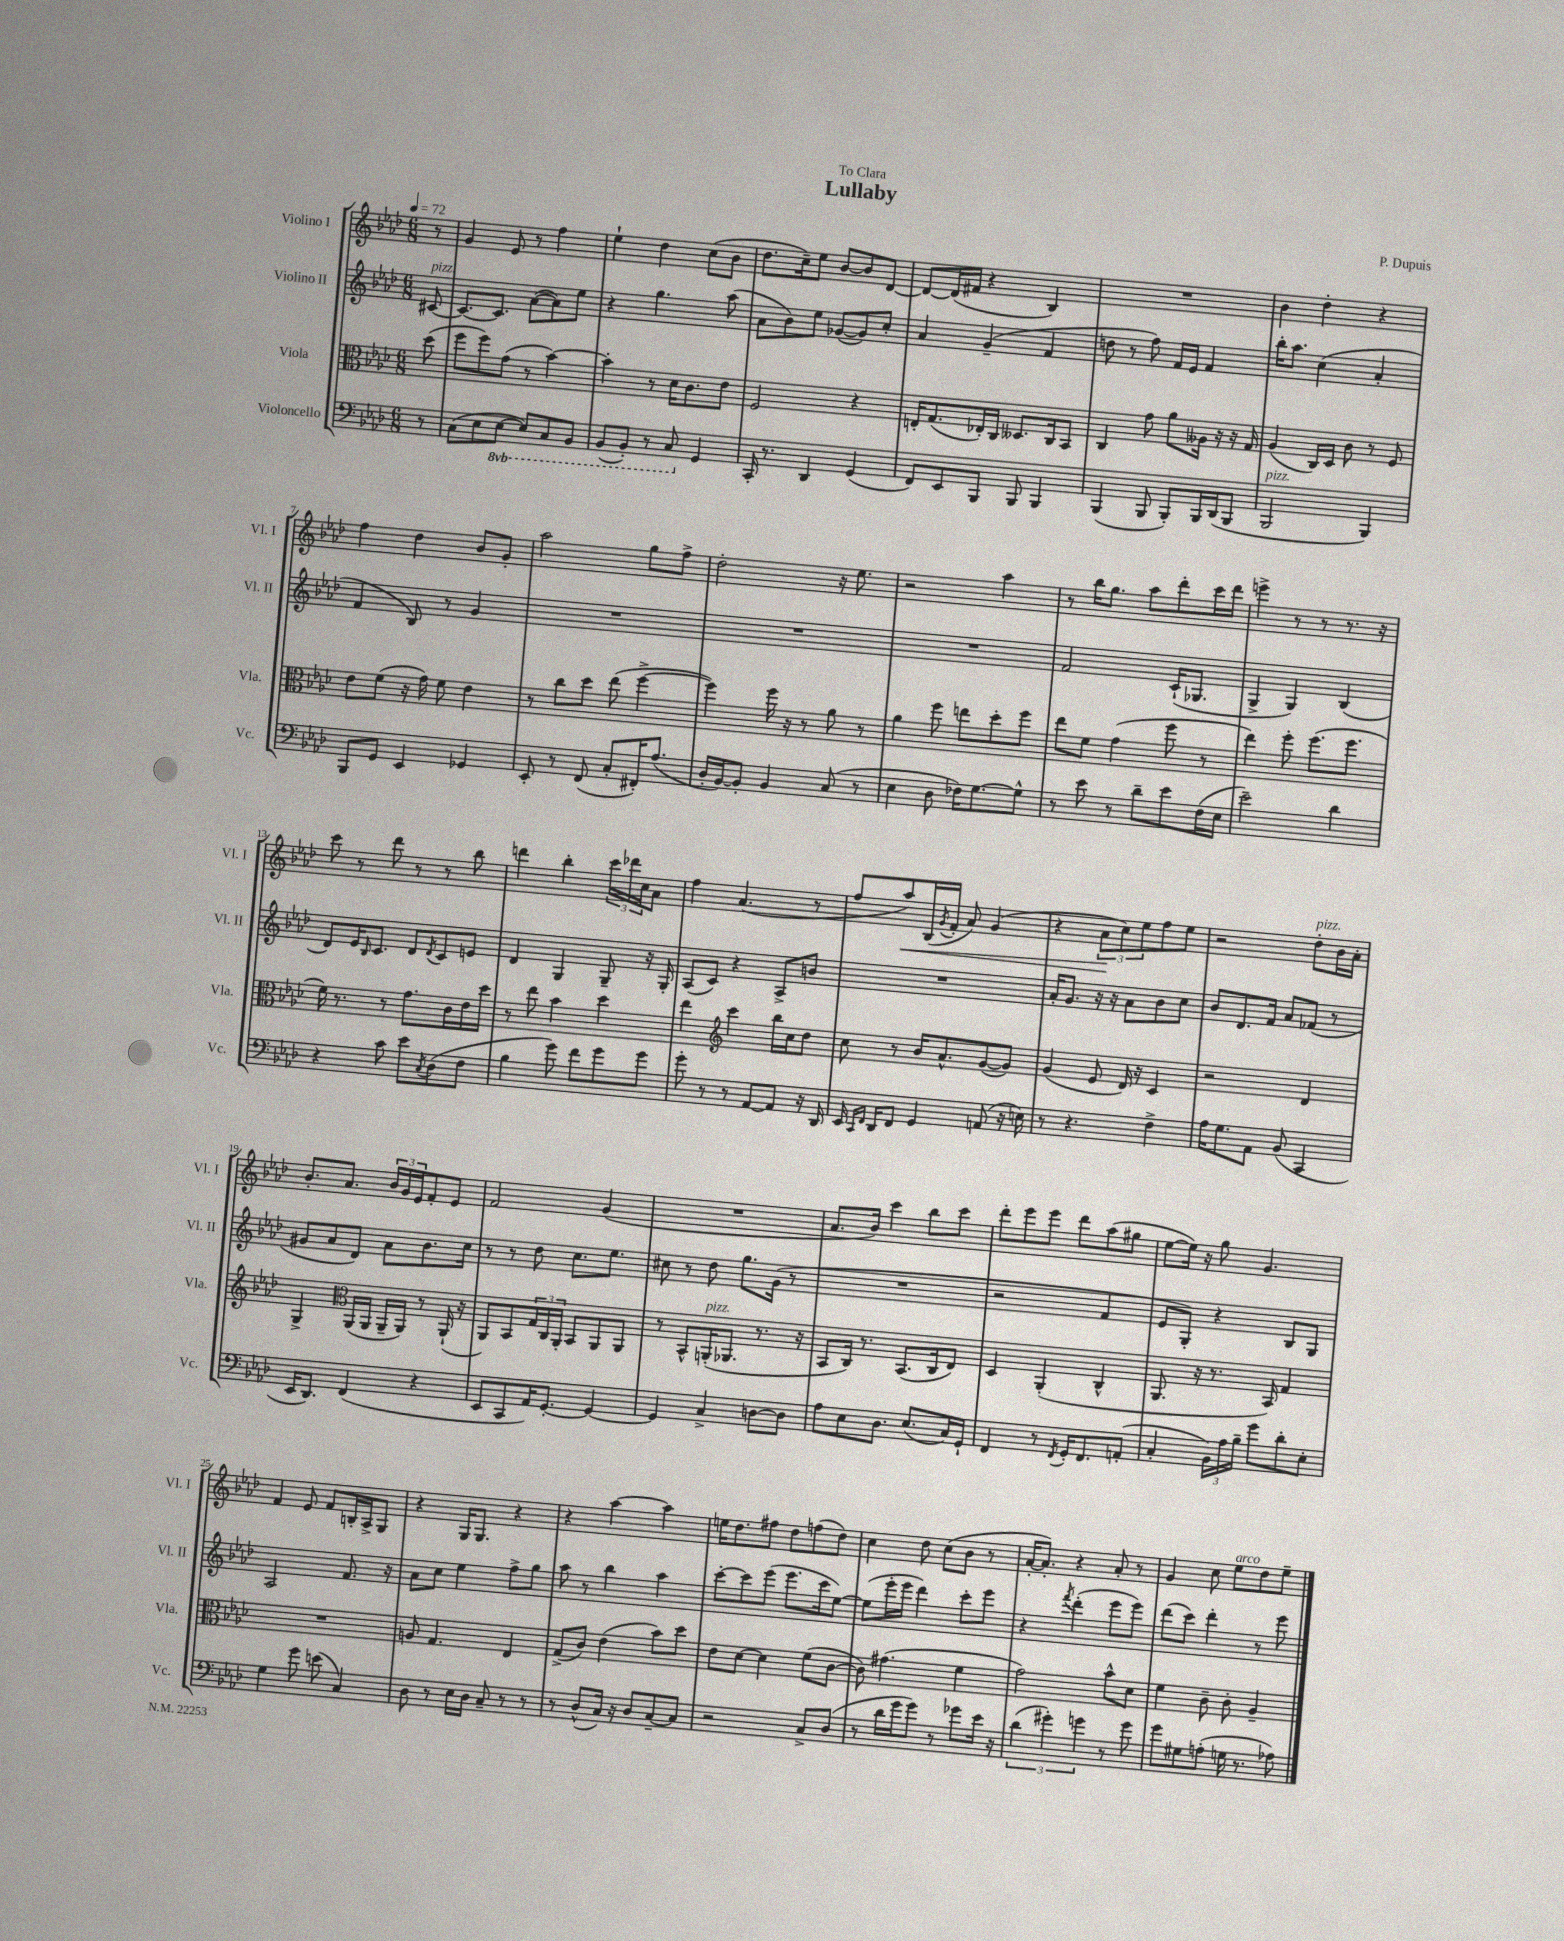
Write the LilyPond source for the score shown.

\header { title = "Lullaby" composer = "P. Dupuis" dedication = "To Clara" }
<<
\new StaffGroup <<
\new Staff = "s0" \with { instrumentName = "Violino I" shortInstrumentName = "Vl. I" } {
    \clef treble \key aes \major \numericTimeSignature \time 6/8 \partial 8 \tempo 4 = 72
    r8 |
    g'4 ees'8 r8 f''4 |
    ees''4-! des''4 c''8( bes'8 |
    des''8. c''16--) ees''8 bes'8~ bes'8 des'8~ |
    des'8~ des'16( fis'16 r4 bes4) |
    R2. |
    bes'4 des''4-. r4 |
    f''4 des''4 bes'8 g'8-. |
    aes''2 g''8 f''8-> |
    des''2-. r16 ees''8. |
    r2 aes''4 |
    r8 bes''16 g''8. aes''8 des'''8-. c'''16 des'''16 |
    e'''4-> r8 r8 r8. r16 |
    c'''8 r8 des'''8 r8 r8 bes''8 |
    d'''4 bes''4-. \tuplet 3/2 { c'''16 des'''16 c''16 } aes'8 |
    f''4 aes'4.( r8 |
    f''8 aes''8\<) bes16( \acciaccatura { g'8 } f'16-. aes'8) g'4( |
    r4 \tuplet 3/2 { aes'8\! c''8) ees''8 } f''8 ees''8 |
    r2 des''8-.^\markup { \italic "pizz." } bes'16 aes'16-. |
    bes'8.-. aes'8. \tuplet 3/2 { bes'16 g'16 ees'16 } f'8-. ees'8 |
    f'2 g'4( |
    R2. |
    aes'8. bes'16) c'''4 bes''8 c'''8 |
    des'''8-. ees'''8 ees'''8 des'''8 aes''8( gis''8 |
    ees''8~ ees''16) r16 g''8 g'4. |
    f'4 ees'8 f'8 b16-. aes16-> g8 |
    r4 g16 g8. r4 |
    r4 aes''4~ aes''4 |
    e''16 des''8. fis''8 des''8 f''8( des''8) |
    c''4 des''8 c''8( bes'8 r8 |
    aes'16~-. aes'8.-.) r4 aes'8-. r8 |
    g'4 c''8 ees''8^\markup { \italic "arco" } des''8 ees''8-- \bar "|." |
}
\new Staff = "s1" \with { instrumentName = "Violino II" shortInstrumentName = "Vl. II" } {
    \clef treble \key aes \major \numericTimeSignature \time 6/8 \partial 8
    cis'8~^\markup { \italic "pizz." } |
    cis'8.~ cis'8. aes'8~( aes'8) ees''8 |
    r4 g''4. aes''8( |
    aes'8 bes'8) ees''8 ges'8~( ges'8) c''8-. |
    aes'4 g'4--( f'4 |
    d''8 r8 f''8) f'16 ees'16 f'4 |
    bes''16-. aes''8. c''4( aes'4-. |
    f'4 bes8) r8 g'4 |
    R2. |
    R2. |
    R2. |
    f'2 c'16-!( ges8. |
    g4-> g4) bes4( |
    des'8) ees'16 \grace { bes16 } c'8. des'8 \acciaccatura { des'8 } c'8 e'8 |
    des'4 g4 g8-- r16 g16-. |
    aes8( c'8) r4 aes8-> b'8 |
    R2. |
    aes'16-. g'8. r16 r16 aes'8 bes'8 c''8 |
    bes'8 des'8. f'16 aes'8 fes'8( r8 |
    gis'8 aes'8 des'8) aes'8 bes'8. c''16 |
    r8 r8 des''8 c''8. ees''8. |
    cis''8 r8 des''8 g''8. g'16( r8 |
    R2. |
    r2 f'4 |
    ees'8 g8-.) r4 bes8 g8 |
    aes2 f'8. r16 |
    aes'8 c''8 ees''4 f''8-> g''8 |
    aes''8 r8 bes''4 aes''4 |
    c'''8~-. c'''8 ees'''8( ees'''8. c'''16 ees''8~) |
    ees''8( ees'''16-. ees'''16 des'''4) c'''8-. ees'''8 |
    r4 \acciaccatura { f'''8 } des'''4-.( ees'''8 ees'''8) |
    des'''8( c'''8) des'''4-. r8 ees'''8 \bar "|." |
}
\new Staff = "s2" \with { instrumentName = "Viola" shortInstrumentName = "Vla." } {
    \clef alto \key aes \major \numericTimeSignature \time 6/8 \partial 8
    des''8( |
    f''8 f''8) g'8( r8 bes'4~) |
    bes'4-. r8 des'16 c'8. ees'8 |
    f2 r4 |
    e16-. g8.( ees16-.) c16 deses8. c16 bes,8 |
    c4 g'8 aes'8 aeses16 r16 r16 g16 |
    aes4( c16) des16 c'8 r8 f8 |
    ees'8 f'8( r16 g'16) f'8 ees'4 |
    r8 c''8 des''8 ees''8( f''4~-> |
    f''4) f''16 r16 r8 aes'8 r8 |
    aes'4 f''8 e''8 des''8-. f''8 |
    ees''8 f'8 g'4( f''8 r8 |
    ees''4) f''8-. f''8.( f''8. |
    f'16) r8. r8 g'8. c'16 ees'16 des''16 |
    r8 ees''8 bes'4 des''4 |
    ees''4 \clef treble c'''4 bes''16 c''16 des''8 |
    c''8 r8 bes'16 aes'8.-^ g'8~( g'8) |
    g'4( ees'8 des'16) r16 c'4 |
    r2 des'4 |
    g4-> \clef alto aes,16( aes,16 aes,16-- aes,16) r8 aes,16-!( r16 |
    aes,8) bes,8 \tuplet 3/2 { g16 c16 aes,16-. } bes,8 aes,8 aes,8 |
    r8 bes,8-^ a,16-.^\markup { \italic "pizz." }( aes,8. r8. r16 |
    bes,8 c16) r8. bes,8.( c16 ees8) |
    des4 aes,4-.( c4-^ |
    aes,8. r16 r8. bes,16) g4 |
    R2. |
    a8 g4. ees4 |
    g8->( c'8) ees'4( bes'8) des''8 |
    ees'8 des'8~ des'4 f'8( c'8~ |
    c'8) gis'4.( f'4 |
    g'2) bes'8-^ des'8 |
    f'4 c'8-- c'8-. aes4-- \bar "|." |
}
\new Staff = "s3" \with { instrumentName = "Violoncello" shortInstrumentName = "Vc." } {
    \clef bass \key aes \major \numericTimeSignature \time 6/8 \set Staff.ottavationMarkups = #ottavation-simple-ordinals \partial 8
    r8 |
    c8( ees8 \ottava #-1 ees,8~ ees,8) c,8 bes,,8 |
    bes,,8( bes,,8-.) r8 c,8 \ottava #0 g,4 |
    c,16-. r8. des,4 g,4( |
    f,8) ees,8 bes,,8 bes,,8 bes,,4 |
    bes,,4( bes,,8 bes,,8-.) bes,,16 des,16( bes,,8 |
    bes,,2^\markup { \italic "pizz." } bes,,4) |
    bes,,8 g,8 ees,4 ges,4 |
    ees,8-. r8 f,8( c8-. fis,16-.) aes8.( |
    des16-. bes,16~) bes,8-. bes,4 c8( r8 |
    ees4 des8 fes16) g8.~ g8-^ |
    r8 ees'8 r8 des'8-- ees'8 f16( ees16 |
    ees'2--) des'4 |
    r4 c'8 ees'8 \acciaccatura { c8 } des8( f8 |
    bes4 g'8) f'8 g'8 g'8 |
    g'8-. r8 r8 aes,8~ aes,8 r16 des,16 |
    ees,16 \grace { c,16 f,16 } des,16 f,8 g,4 a,8( r16 e16) |
    r8 r4. f4-> |
    aes16 g8. aes,8 bes,8( c,4 |
    ees,16 des,8.) f,4( r4 |
    ees,8 c,8 aes,16) g,8.~-. g,4~ |
    g,4 c4-> d8~ d8 |
    aes8 ees8 des8. ees8.( c16) g,16-! |
    f,4 r8 \acciaccatura { f,8 } g,16-. f,8. a,8-.( |
    c4-. \tuplet 3/2 { bes,16) aes16 bes16-- } g'8 des'8-. ees8-. |
    g4 g'8 e'8( c4) |
    des8 r8 ees16 des16 c8-- r8 r8 |
    r8 des8-^( c16) r16 des8 c8~-- c8 |
    r2 c8-> des8( |
    r8 des'16 g'16 g'8) r8 ges'8 ees'16 r16 |
    \tuplet 3/2 { des'4( gis'4-.) g'4 } r8 g'8 |
    g'8 gis8 a8-.( g16 r8. aes8) \bar "|." |
}
>>
>>
